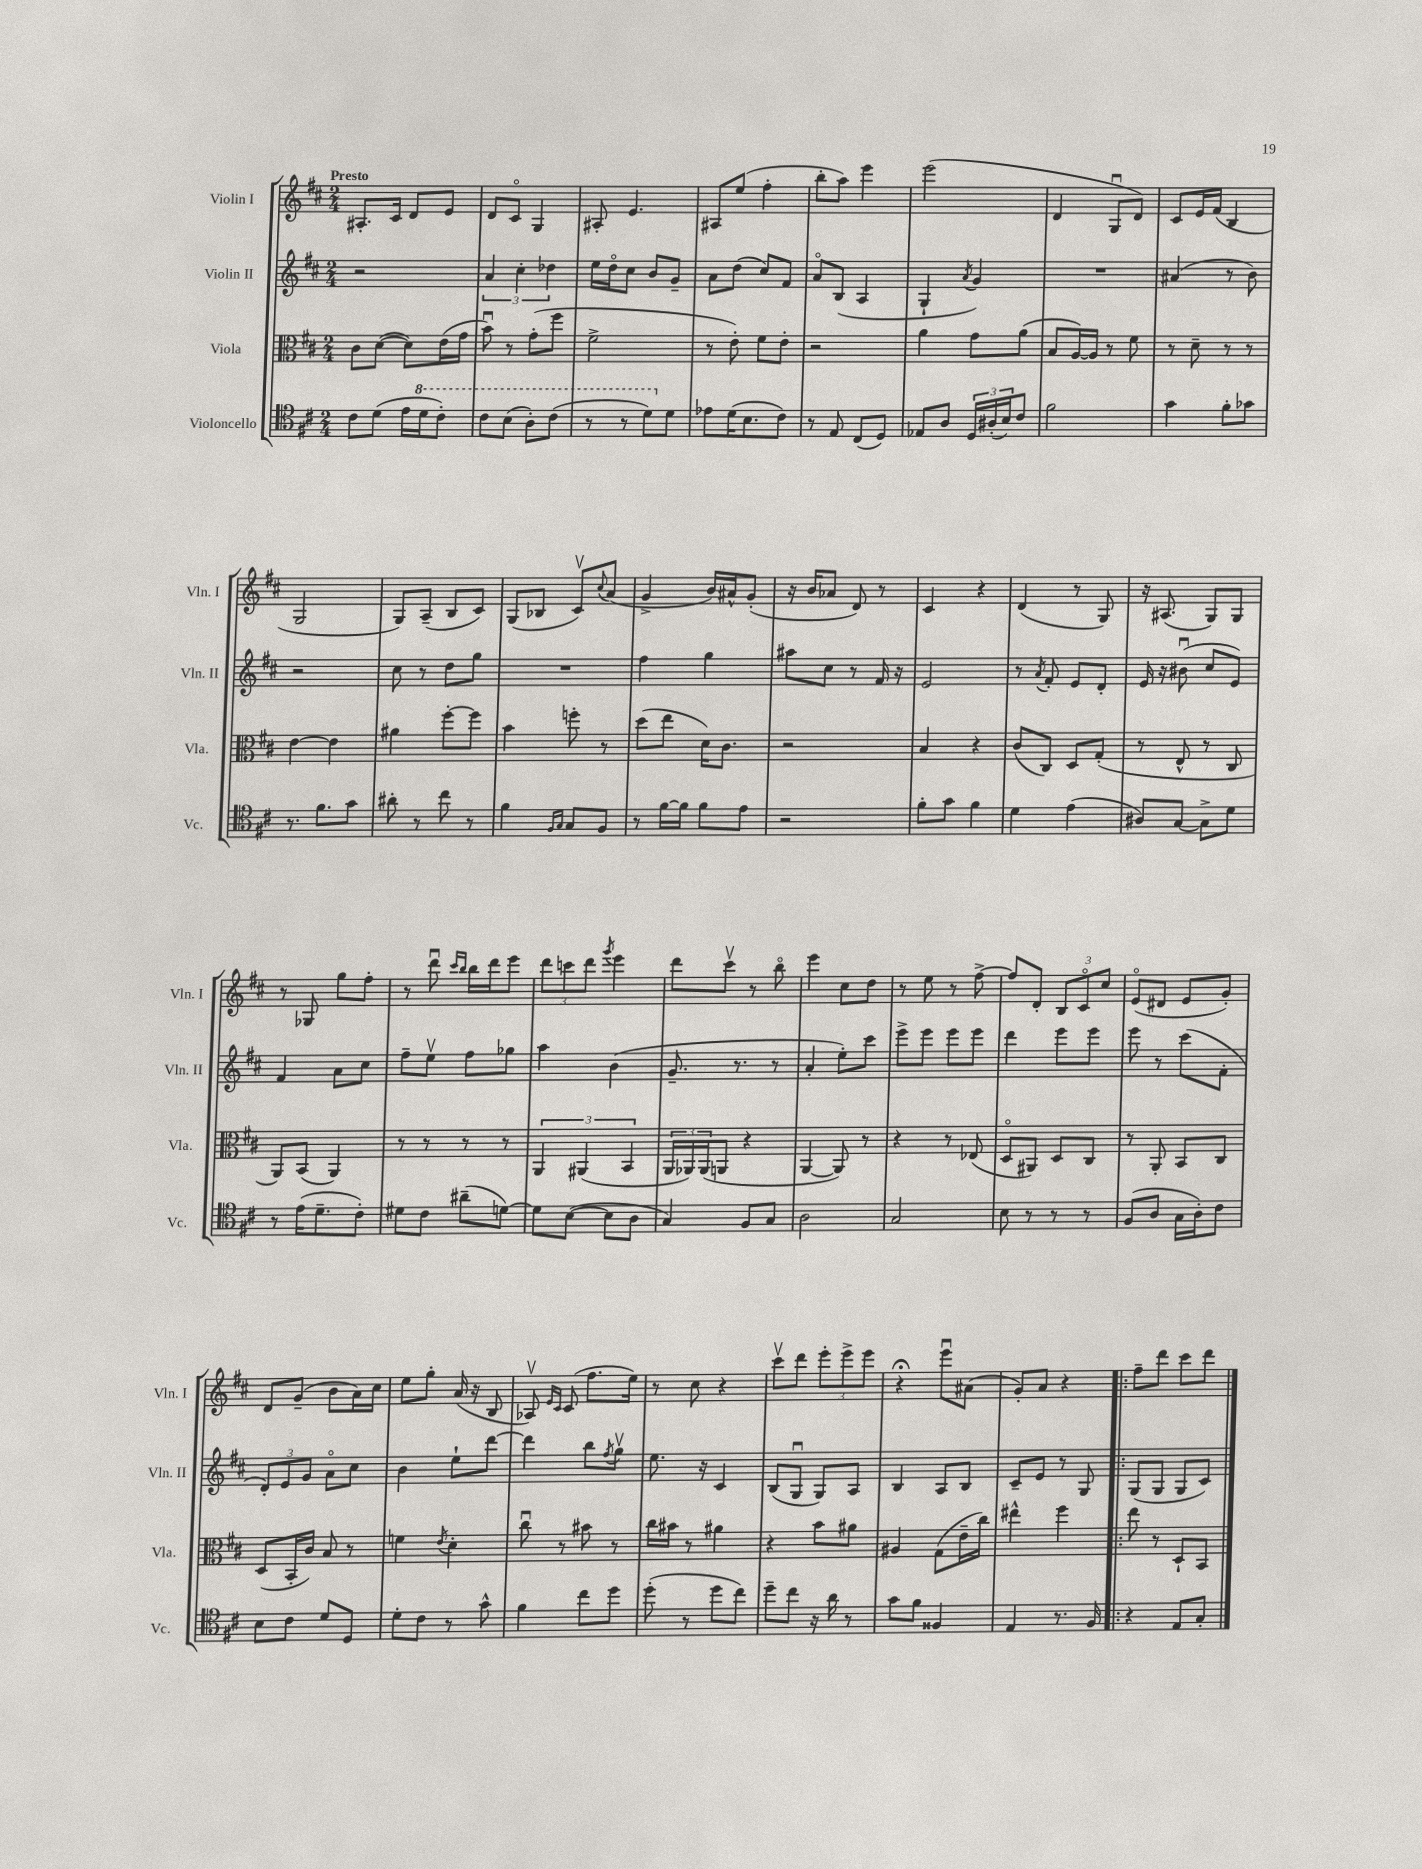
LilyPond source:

<<
\new StaffGroup <<
\new Staff = "s0" \with { instrumentName = "Violin I" shortInstrumentName = "Vln. I" } {
    \clef treble \key d \major \numericTimeSignature \time 2/4 \tempo "Presto"
    ais8.-. cis'16 d'8 e'8 |
    d'8 cis'8\flageolet g4 |
    ais8-. e'4. |
    ais8 e''8( fis''4-. |
    b''8-. a''8) e'''4 |
    e'''2( |
    d'4 g8\downbow d'8) |
    cis'8 e'16 fis'16( b4 |
    g2 |
    g8) a8--( b8 cis'8) |
    g8( bes8 cis'8\upbow) \appoggiatura { cis''8 } a'8( |
    g'4-> b'16) ais'16-^ g'8-.( |
    r16 b'16 aes'8 d'8) r8 |
    cis'4 r4 |
    d'4( r8 g8) |
    r16 ais8.( g8) g8 |
    r8 ges8 g''8 fis''8-. |
    r8 d'''8\downbow \grace { cis'''16 b''16 } b''16 d'''16 e'''8 |
    \tuplet 3/2 { d'''8 c'''8 d'''8 } \acciaccatura { g'''8 } e'''4 |
    d'''8 cis'''8\upbow r8 b''8\flageolet |
    e'''4 cis''8 d''8 |
    r8 e''8 r8 fis''8~-> |
    fis''8 d'8-. \tuplet 3/2 { b8 cis'8\flageolet cis''8 } |
    e'8\flageolet( dis'8 e'8 g'8-.) |
    d'8 g'8--( b'8 a'16) cis''16 |
    e''8 g''8-. a'16( r16 b8 |
    aes8\upbow) \grace { e'16 cis'16 } cis'8( fis''8. e''16) |
    r8 cis''8 r4 |
    cis'''8\upbow d'''8 \tuplet 3/2 { e'''8-. e'''8-> e'''8 } |
    r4\fermata e'''8\downbow ais'8( |
    g'8-.) a'8 r4 |
    \bar ".|:" fis''8-- d'''8 cis'''8 d'''8 \bar "|." |
}
\new Staff = "s1" \with { instrumentName = "Violin II" shortInstrumentName = "Vln. II" } {
    \clef treble \key d \major \numericTimeSignature \time 2/4
    r2 |
    \tuplet 3/2 { a'4 cis''4-. des''4 } |
    e''16 d''16\flageolet cis''8 b'8 g'8-- |
    a'8 d''8( cis''8) fis'8 |
    a'8\flageolet b8( a4 |
    g4-! \acciaccatura { a'8 } g'4) |
    R2 |
    ais'4( r8 b'8) |
    r2 |
    cis''8 r8 d''8 g''8 |
    R2 |
    fis''4 g''4 |
    ais''8 cis''8 r8 fis'16 r16 |
    e'2 |
    r8 \acciaccatura { a'8 } fis'8-. e'8 d'8-. |
    e'16 r16 bis'8\downbow( cis''8 e'8) |
    fis'4 a'8 cis''8 |
    fis''8-- e''8\upbow fis''8 ges''8 |
    a''4 b'4( |
    g'8.-- r8. r8 |
    a'4-. e''8-.) cis'''8 |
    e'''8-> e'''8 e'''8 e'''8 |
    d'''4 e'''8 e'''8 |
    e'''8 r8 cis'''8( fis'8-. |
    \tuplet 3/2 { d'8-.) e'8 g'8 } a'8\flageolet cis''8 |
    b'4 e''8-! d'''8~ |
    d'''4 b''8 \acciaccatura { fis''8 } g''8\upbow |
    e''8. r16 cis'4 |
    b8( g8\downbow g8) a8 |
    b4 a8 b8 |
    cis'8-- e'8 r8 g8 |
    \bar ".|:" g8( g8 g8 cis'8) \bar "|." |
}
\new Staff = "s2" \with { instrumentName = "Viola" shortInstrumentName = "Vla." } {
    \clef alto \key d \major \numericTimeSignature \time 2/4
    cis'8 d'8~( d'8) e'16( g'16 |
    b'8\downbow) r8 g'8-.( fis''8 |
    fis'2-> |
    r8 e'8-.) fis'8 e'8-. |
    r2 |
    a'4 g'8 a'8( |
    b8 a16~) a16 r8 fis'8 |
    r8 d'8-- r8 r8 |
    e'4~ e'4 |
    ais'4 fis''8~-. fis''8 |
    b'4 f''8-. r8 |
    d''8( e''8 d'16) cis'8. |
    r2 |
    b4 r4 |
    cis'8( cis8) d8 g8-.( |
    r8 e8-^ r8 cis8 |
    a,8) b,8( a,4) |
    r8 r8 r8 r8 |
    \tuplet 3/2 { a,4 ais,4( b,4 } |
    \tuplet 3/2 { a,16 aes,16) aes,16( } a,8 r4 |
    a,4~ a,8) r8 |
    r4 r8 ees8( |
    d8\flageolet ais,8) d8 cis8 |
    r8 a,8-. b,8 cis8 |
    d8( b,16-. cis'16) b8 r8 |
    f'4 \acciaccatura { e'8 } d'4-. |
    cis''8\downbow r8 bis'8 r8 |
    cis''16 bis'16 r8 ais'4 |
    r4 b'8 ais'8 |
    ais4 g8( e'16-- cis''16) |
    eis''4-^ fis''4 |
    \bar ".|:" e''8 r8 d8-! b,8 \bar "|." |
}
\new Staff = "s3" \with { instrumentName = "Violoncello" shortInstrumentName = "Vc." } {
    \clef tenor \key d \major \numericTimeSignature \time 2/4
    cis'8 d'8( e'16 \ottava #1 d''16 cis''8-.) |
    cis''8 b'8( a'8-.) cis''8( |
    r8 r8 d''8) \ottava #0 d'8 |
    ees'8 d'16( b8. cis'8) |
    r8 e8 cis8( d8) |
    ees8 a8 \tuplet 3/2 { d16 ais16-.( b16) } cis'8 |
    fis'2 |
    g'4 fis'8-. ges'8 |
    r8. fis'8. g'8 |
    ais'8-. r8 cis''8 r8 |
    fis'4 \grace { fis16 g16 } g8 fis8 |
    r8 fis'16~ fis'16 fis'8 e'8 |
    r2 |
    fis'8-. g'8 fis'4 |
    d'4 e'4( |
    ais8) g8~ g8-> d'8 |
    r8 e'16( d'8.-- cis'8-.) |
    dis'8 cis'8 ais'8--( d'8~) |
    d'8 b8~( b8 a8 |
    g4) fis8 g8 |
    a2 |
    g2 |
    b8 r8 r8 r8 |
    fis8( a8 g16 a16-.) cis'8 |
    b8 cis'8 d'8 d8 |
    d'8-. cis'8 r8 g'8-^ |
    fis'4 cis''8 d''8 |
    d''8-.( r8 d''8 cis''8) |
    d''8-- cis''8 r16 a'16 r8 |
    g'8 fis'8 fisis4 |
    e4 r8. fis16 |
    \bar ".|:" r4 e8 g8-. \bar "|." |
}
>>
>>
\layout { \context { \Score \remove "Bar_number_engraver" } }
